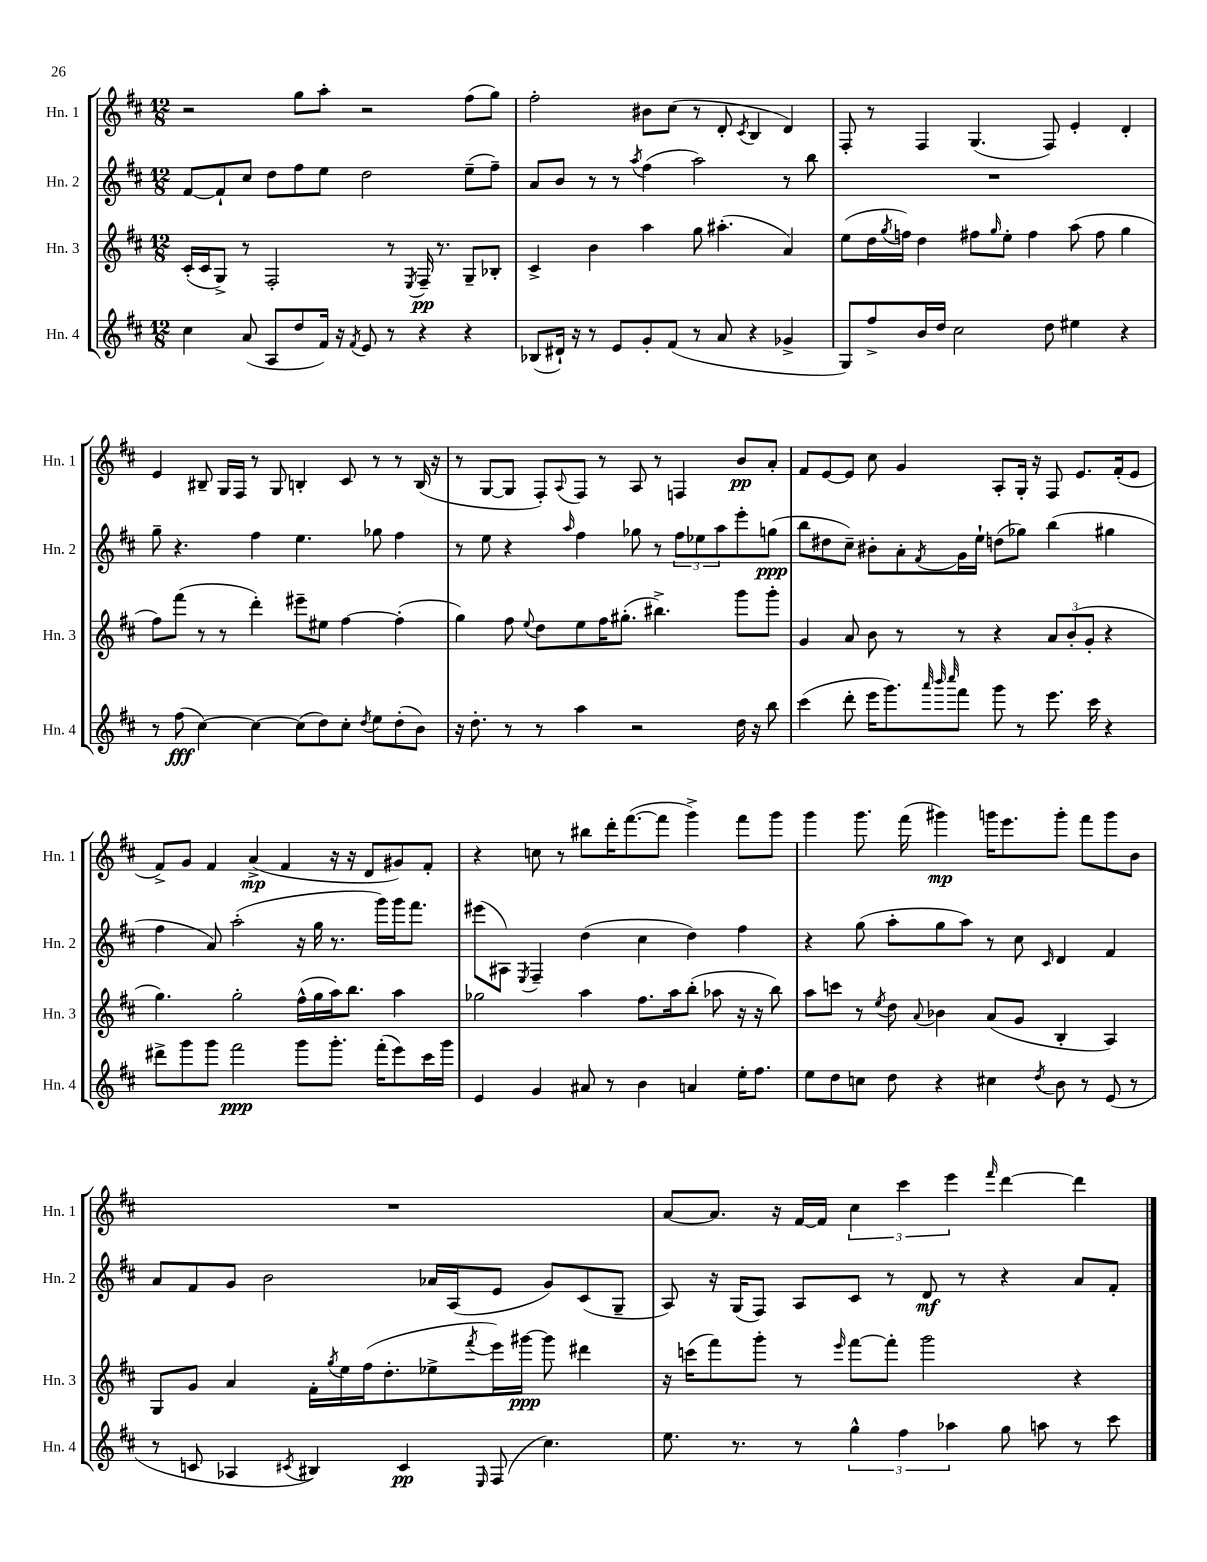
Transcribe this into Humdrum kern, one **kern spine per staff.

**kern	**dynam	**kern	**dynam	**kern	**dynam	**kern	**dynam
*part4	*part4	*part3	*part3	*part2	*part2	*part1	*part1
*staff4	*staff4	*staff3	*staff3	*staff2	*staff2	*staff1	*staff1
*I"Hn. 4	*	*I"Hn. 3	*	*I"Hn. 2	*	*I"Hn. 1	*
*I'Hn. 4	*	*I'Hn. 3	*	*I'Hn. 2	*	*I'Hn. 1	*
*clefG2	*	*clefG2	*	*clefG2	*	*clefG2	*
*k[f#c#]	*	*k[f#c#]	*	*k[f#c#]	*	*k[f#c#]	*
*M12/8	*	*M12/8	*	*M12/8	*	*M12/8	*
=14	=14	=14	=14	=14	=14	=14	=14
4cc#\	.	(16c#'/LL	.	[8f#/L	.	2r	.
.	.	16c#/J	.	.	.	.	.
.	.	8G^/J)	.	8f#`/]	.	.	.
(8a/	.	8r	.	8cc#/J	.	.	.
8A/L	.	2F#'/	.	8dd\L	.	.	.
8dd/	.	.	.	8ff#\	.	8gg\L	.
16f#/Jk)	.	.	.	8ee\J	.	8aa'\J	.
16r	.	.	.	.	.	.	.
8qf#/	.	.	.	.	.	.	.
8e/	.	.	.	2dd\	.	2r	.
8r	.	8r	.	.	.	.	.
.	.	8qE/	.	.	.	.	.
4r	.	16F#~/	pp	.	.	.	.
.	.	8.r	.	.	.	.	.
4r	.	8G~/L	.	(8ee~\L	.	(8ff#\L	.
.	.	8B-X'/J	.	8ff#~\J)	.	8gg\J)	.
=15	=15	=15	=15	=15	=15	=15	=15
(8B-X/L	.	4c#^/	.	8a/L	.	2ff#'\	.
16d#X`/Jk)	.	.	.	8b/J	.	.	.
16r	.	.	.	.	.	.	.
8r	.	4b\	.	8r	.	.	.
8e/L	.	.	.	8r	.	.	.
.	.	.	.	8qaa/	.	.	.
8g'/	.	4aa\	.	(4ff#\	.	8b#X\L	.
(8f#/J	.	.	.	.	.	(8cc#\J	.
8r	.	8gg\	.	2aa\)	.	8r	.
8a/	.	(4.aa#X'\	.	.	.	8d'/	.
.	.	.	.	.	.	8qc#/	.
4r	.	.	.	.	.	4B/	.
4g-X^/	.	4a/)	.	8r	.	4d/)	.
.	.	.	.	8bb\	.	.	.
=16	=16	=16	=16	=16	=16	=16	=16
8G/L)	.	(8ee\L	.	1.r	.	8F#'/	.
8ff#^/	.	16dd\L	.	.	.	8r	.
.	.	8qgg/	.	.	.	.	.
.	.	16ffn\JJ)	.	.	.	.	.
16b/L	.	4dd\	.	.	.	4F#/	.
16dd/JJ	.	.	.	.	.	.	.
2cc#\	.	.	.	.	.	.	.
.	.	8ff#X\L	.	.	.	(4.G/	.
.	.	16qqgg/	.	.	.	.	.
.	.	8ee'\J	.	.	.	.	.
.	.	4ff#\	.	.	.	.	.
8dd\	.	.	.	.	.	8F#/)	.
4ee#X\	.	(8aa\	.	.	.	4e'/	.
.	.	8ff#\	.	.	.	.	.
4r	.	4gg\	.	.	.	4d'/	.
!!LO:LB:g=z
=17	=17	=17	=17	=17	=17	=17	=17
8r	.	8ff#\L)	.	8gg~\	.	4e/	.
(8ff#\	fff	(8fff#\J	.	4.r	.	.	.
[4cc#\)	.	8r	.	.	.	8B#X~/	.
.	.	8r	.	.	.	16G/LL	.
.	.	.	.	.	.	16F#/JJ	.
4cc#\_	.	4ddd'\)	.	4ff#\	.	8r	.
.	.	.	.	.	.	8G/	.
(8cc#\L]	.	8eee#X~\L	.	4.ee\	.	4Bn'/	.
8dd\)	.	8ee#X\J	.	.	.	.	.
8cc#'\J	.	[4ff#\	.	.	.	8c#/	.
8qdd/	.	.	.	.	.	.	.
8ee\L	.	.	.	8gg-X\	.	8r	.
(8dd'\	.	(4ff#'\]	.	4ff#\	.	8r	.
8b\J)	.	.	.	.	.	(16B/	.
.	.	.	.	.	.	16r	.
=18	=18	=18	=18	=18	=18	=18	=18
16r	.	4gg\)	.	8r	.	8r	.
8.dd'\	.	.	.	.	.	.	.
.	.	.	.	8ee\	.	[8G/L	.
8r	.	8ff#\	.	4r	.	8G/J]	.
.	.	8qqee/	.	.	.	.	.
8r	.	8dd\L	.	.	.	8F#'/L)	.
.	.	.	.	16qqaa/	.	8qqA/	.
4aa\	.	8ee\	.	4ff#\	.	8F#/J	.
.	.	16ff#\K	.	.	.	8r	.
.	.	(8.gg#X'\J	.	.	.	.	.
2r	.	.	.	8gg-X\	.	8A/	.
.	.	4.bb#X^\)	.	8r	.	8r	.
.	.	.	.	12ff#\L	.	4Fn/	.
.	.	.	.	12ee-X\	.	.	.
.	.	.	.	12aa\	.	.	.
16dd\	.	8ggg\L	.	8eee'\	.	8b/L	pp
16r	.	.	.	.	.	.	.
8bb\	.	8ggg'\J	.	(8ggn\J	ppp	8a'/J	.
=19	=19	=19	=19	=19	=19	=19	=19
(4ccc#\	.	4g/	.	8bb\L	.	8f#/L	.
.	.	.	.	8dd#X\	.	[8e/	.
8ddd'\	.	8a/	.	8cc#~\J)	.	8e/J]	.
16eee\KL	.	8b\	.	8b#X'\L	.	8cc#\	.
8.ggg\)	.	.	.	.	.	.	.
.	.	8r	.	8a'\	.	4g/	.
32qqaaa/	.	.	.	.	.	.	.
32qqbbb/	.	.	.	.	.	.	.
32qqcccc#/	.	.	.	8qf#/	.	.	.
8fff#\J	.	8r	.	16g\L	.	.	.
.	.	.	.	16ee`\JJ	.	.	.
8ggg\	.	4r	.	(8ddn\L	.	8A'/L	.
8r	.	.	.	8gg-X\J)	.	16G'/Jk	.
.	.	.	.	.	.	16r	.
8.eee\	.	12a/L	.	(4bb\	.	8F#/	.
.	.	(12b'/	.	.	.	.	.
.	.	.	.	.	.	8.e/L	.
.	.	12g'/J	.	.	.	.	.
16ccc#\	.	.	.	.	.	.	.
4r	.	4r	.	4gg#X\	.	.	.
.	.	.	.	.	.	(16f#'/k	.
.	.	.	.	.	.	8e/J	.
!!LO:LB:g=z
=20	=20	=20	=20	=20	=20	=20	=20
8ddd#X^\L	.	4.gg\)	.	4ff#\	.	8f#^/L)	.
8ggg\	.	.	.	.	.	8g/J	.
8ggg\J	.	.	.	8a/)	.	4f#/	.
2fff#\	ppp	2gg'\	.	(2aa'\	.	.	.
.	.	.	.	.	.	(4a^/	mp
.	.	.	.	.	.	4f#/	.
8ggg\L	.	(16ff#^^\LL	.	16r	.	.	.
.	.	16gg\	.	16gg\	.	.	.
8.ggg'\J	.	16aa\J)	.	8.r	.	16r	.
.	.	8.bb\J	.	.	.	16r	.
.	.	.	.	.	.	8d/L	.
(16fff#'\KL	.	.	.	16ggg\LL)	.	.	.
8eee\)	.	4aa\	.	16ggg\J	.	8g#X/)	.
.	.	.	.	8.fff#\J	.	.	.
16ccc#\L	.	.	.	.	.	8f#'/J	.
16ggg\JJ	.	.	.	.	.	.	.
=21	=21	=21	=21	=21	=21	=21	=21
4e/	.	2gg-X\	.	(8eee#X\L	.	4r	.
.	.	.	.	8A#X\J)	.	.	.
.	.	.	.	8qE/	.	.	.
4g/	.	.	.	4F#~/	.	8ccn\	.
.	.	.	.	.	.	8r	.
8a#X/	.	4aa\	.	(4dd\	.	8bb#X\L	.
8r	.	.	.	.	.	16ddd'\K	.
.	.	.	.	.	.	([8.fff#\	.
4b\	.	8.ff#\L	.	4cc#\	.	.	.
.	.	.	.	.	.	8fff#\J]	.
.	.	16aa\k	.	.	.	.	.
4an/	.	(8bb'\J	.	4dd\)	.	4ggg^\)	.
.	.	8aa-X\	.	.	.	.	.
16ee'\KL	.	16r	.	4ff#\	.	8fff#\L	.
8.ff#\J	.	16r	.	.	.	.	.
.	.	8bb\)	.	.	.	8ggg\J	.
=22	=22	=22	=22	=22	=22	=22	=22
8ee\L	.	8aa\L	.	4r	.	4ggg\	.
8dd\	.	8cccn\J	.	.	.	.	.
8ccn\J	.	8r	.	(8gg\	.	8.ggg\	.
.	.	8qee/	.	.	.	.	.
8dd\	.	8dd\	.	8aa'\L	.	.	.
.	.	.	.	.	.	(16fff#\	.
.	.	8qqa/	.	.	.	.	.
4r	.	4b-X\	.	8gg\	.	4ggg#X\)	mp
.	.	.	.	8aa\J)	.	.	.
4cc#X\	.	(8a/L	.	8r	.	16gggn\KL	.
.	.	.	.	.	.	8.eee\	.
.	.	8g/J	.	8cc#\	.	.	.
8qdd/	.	.	.	16qqc#/	.	.	.
8b\	.	4B'/	.	4d/	.	8ggg'\J	.
8r	.	.	.	.	.	8fff#\L	.
(8e/	.	4A/)	.	4f#/	.	8ggg\	.
8r	.	.	.	.	.	8b\J	.
!!LO:LB:g=z
=23	=23	=23	=23	=23	=23	=23	=23
8r	.	8G/L	.	8a/L	.	1.r	.
8cn/	.	8g/J	.	8f#/	.	.	.
4A-X/	.	4a/	.	8g/J	.	.	.
.	.	.	.	2b\	.	.	.
8qc#X/	.	.	.	.	.	.	.
4B#X/)	.	16f#'\LL	.	.	.	.	.
.	.	8qgg/	.	.	.	.	.
.	.	16ee\	.	.	.	.	.
.	.	(16ff#\J	.	.	.	.	.
.	.	8.dd'\	.	.	.	.	.
4c#/	pp	.	.	.	.	.	.
.	.	8ee-X^\	.	16a-X/LL	.	.	.
.	.	.	.	(16A/J	.	.	.
16qqE/	.	8qfff#/	.	.	.	.	.
(8F#/	.	16eee\L)	.	8e/J	.	.	.
.	.	[16ggg#X\JJ	ppp	.	.	.	.
4.cc#\)	.	8ggg#\]	.	8g/L)	.	.	.
.	.	4ddd#X\	.	(8c#/	.	.	.
.	.	.	.	8G~/J	.	.	.
=24	=24	=24	=24	=24	=24	=24	=24
8.ee\	.	16r	.	8A/)	.	[8a/L	.
.	.	(16cccn\KL	.	.	.	.	.
.	.	8fff#\)	.	16r	.	8.a/J]	.
8.r	.	.	.	(16G/KL	.	.	.
.	.	8ggg'\J	.	8F#/J)	.	.	.
.	.	.	.	.	.	16r	.
8r	.	8r	.	8A/L	.	[16f#/LL	.
.	.	.	.	.	.	16f#/JJ]	.
.	.	16qqeee/	.	.	.	.	.
6gg^^\	.	[8fff#\L	.	8c#/J	.	6cc#\	.
.	.	8fff#'\J]	.	8r	.	.	.
6ff#\	.	.	.	.	.	6ccc#\	.
.	.	2ggg\	.	8d/	mf	.	.
6aa-X\	.	.	.	.	.	6eee\	.
.	.	.	.	8r	.	.	.
.	.	.	.	.	.	16qqfff#/	.
8gg\	.	.	.	4r	.	[4ddd\	.
8aan\	.	.	.	.	.	.	.
8r	.	4r	.	8a/L	.	4ddd\]	.
8ccc#\	.	.	.	8f#'/J	.	.	.
==	==	==	==	==	==	==	==
*-	*-	*-	*-	*-	*-	*-	*-
